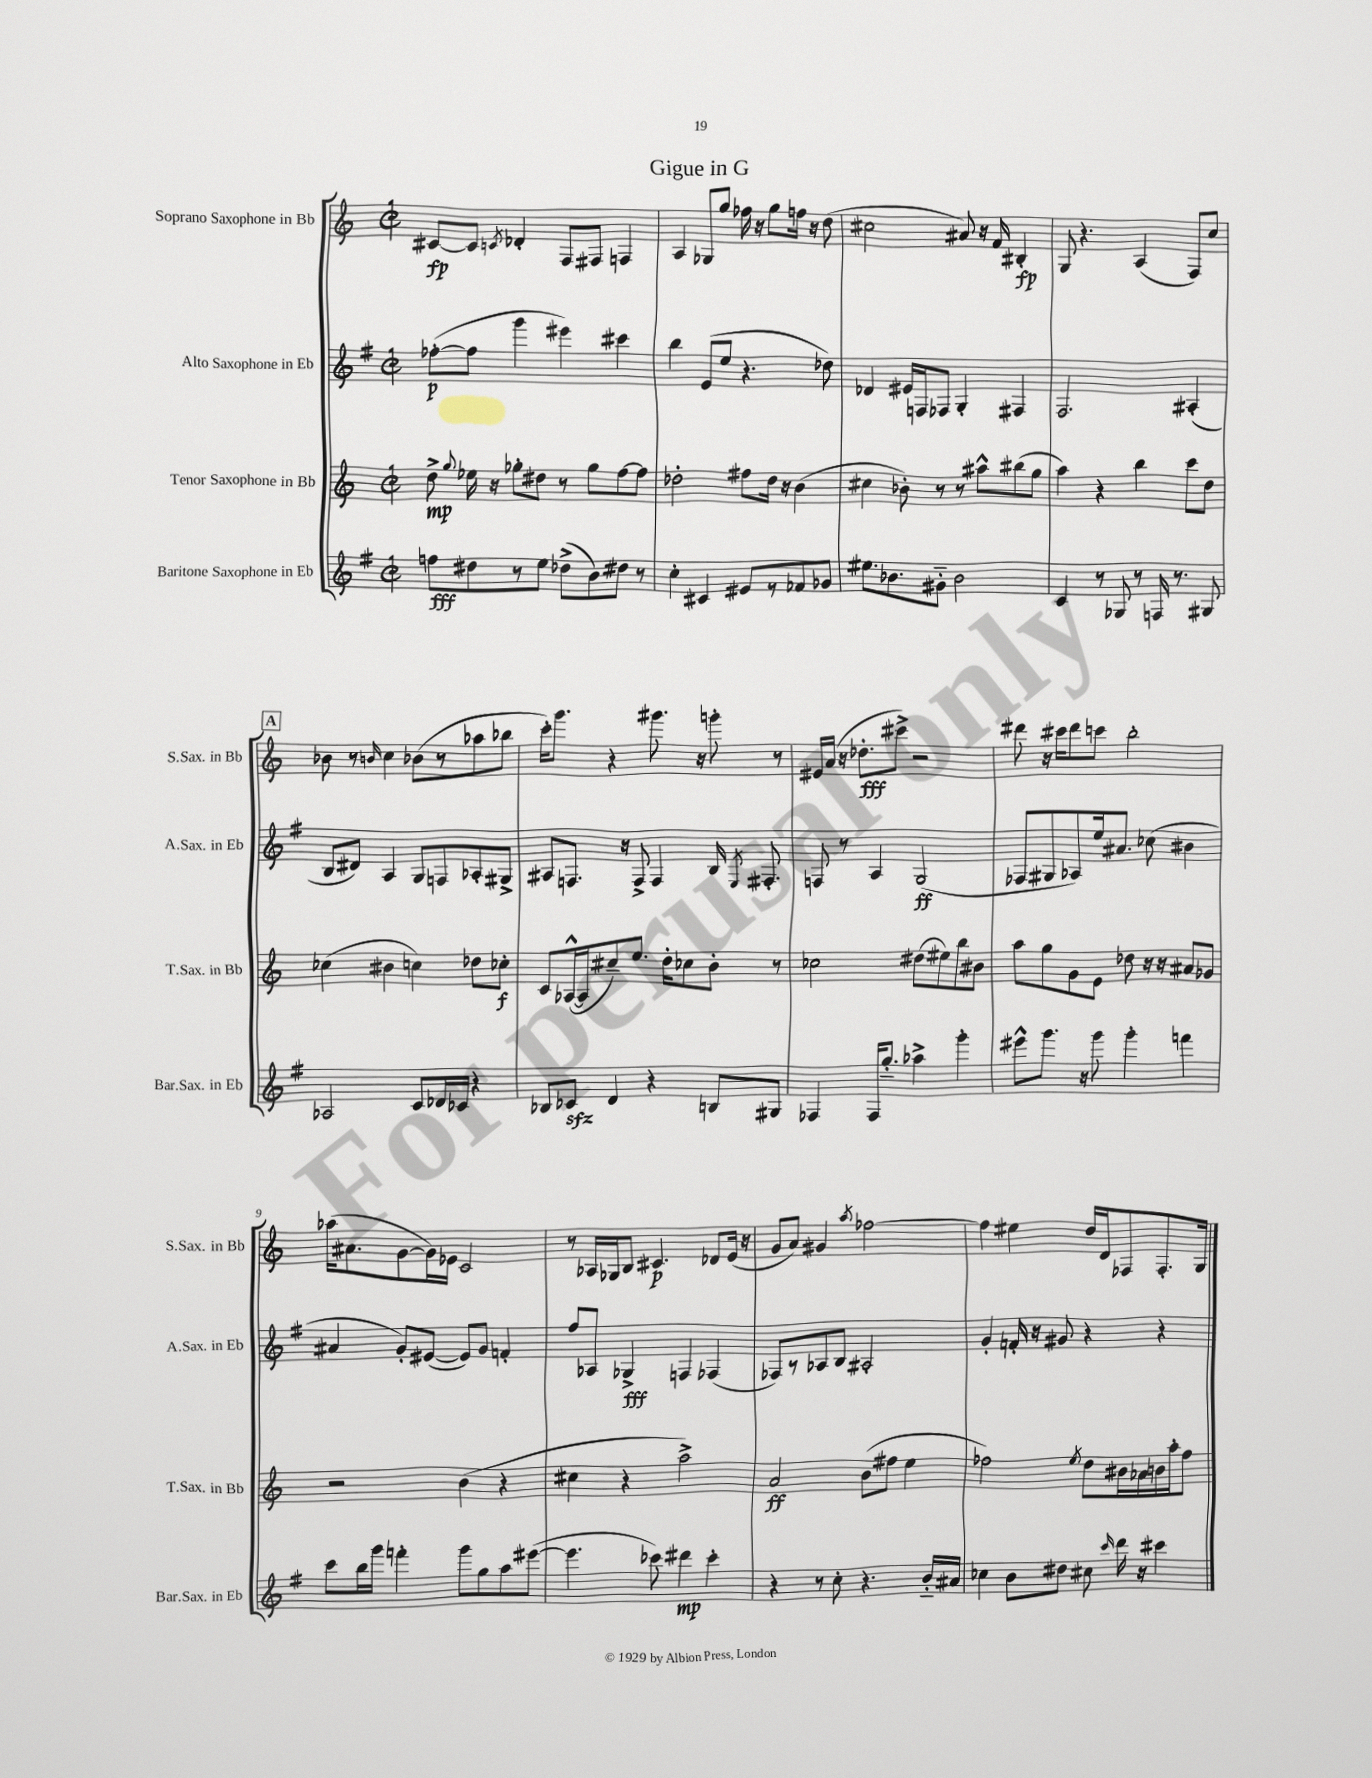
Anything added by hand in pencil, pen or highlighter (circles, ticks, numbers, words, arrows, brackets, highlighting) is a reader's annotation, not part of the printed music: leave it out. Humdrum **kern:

**kern	**dynam	**kern	**dynam	**kern	**dynam	**kern	**dynam
*part4	*part4	*part3	*part3	*part2	*part2	*part1	*part1
*staff4	*staff4	*staff3	*staff3	*staff2	*staff2	*staff1	*staff1
*I"Baritone Saxophone in Eb	*	*I"Tenor Saxophone in Bb	*	*I"Alto Saxophone in Eb	*	*I"Soprano Saxophone in Bb	*
*I'Bar.Sax. in Eb	*	*I'T.Sax. in Bb	*	*I'A.Sax. in Eb	*	*I'S.Sax. in Bb	*
*clefG2	*	*clefG2	*	*clefG2	*	*clefG2	*
*k[f#]	*	*k[]	*	*k[f#]	*	*k[]	*
*M2/2	*	*M2/2	*	*M2/2	*	*M2/2	*
*met(c|)	*	*met(c|)	*	*met(c|)	*	*met(c|)	*
=1	=1	=1	=1	=1	=1	=1	=1
8ffn\L	fff	8dd^\	mp	([8ff-X'\L	p	[8c#X/L	fp
.	.	8qqgg/	.	.	.	.	.
8dd#X\	.	16ee-X\	.	8ff-\J]	.	8c#/J]	.
.	.	16r	.	.	.	.	.
.	.	.	.	.	.	8qcn/	.
8r	.	8gg-X'\L	.	4ggg\	.	4d-X'/	.
8ee\J	.	8dd#X\J	.	.	.	.	.
(8dd-X^\L	.	8r	.	4eee#X\)	.	8F/L	.
8b\)	.	8gg-\L	.	.	.	8F#X/J	.
8dd#X\J	.	[8ff\	.	4ccc#X\	.	4Fn/	.
8r	.	8ff\J]	.	.	.	.	.
=2	=2	=2	=2	=2	=2	=2	=2
4cc'\	.	2dd-X'\	.	4bb\	.	4A/	.
4c#X/	.	.	.	(8e/L	.	8G-X/L	.
.	.	.	.	8ee/J	.	8gg/J	.
8e#X/L	.	8ff#X\L	.	4.r	.	16ff-X\	.
.	.	.	.	.	.	16r	.
8r	.	16dd-\Jk	.	.	.	8gg\L	.
.	.	16r	.	.	.	.	.
8f-X/	.	(4b\	.	.	.	16ffn\Jk	.
.	.	.	.	.	.	16r	.
8g-X/J	.	.	.	8dd-X\)	.	(8dd\	.
=3	=3	=3	=3	=3	=3	=3	=3
8.ee#X\L	.	4cc#X\	.	4d-X/	.	2cc#X\	.
8.b-X\	.	.	.	.	.	.	.
.	.	8b-X'\)	.	16e#X/LL	.	.	.
.	.	.	.	16Fn/J	.	.	.
8g#X\J	.	8r	.	8F-X/J	.	.	.
2b-\	.	8r	.	4G'/	.	8a#X/)	.
.	.	8aa#X^^\L	.	.	.	16r	.
.	.	.	.	.	.	16f/	.
.	.	(8bb#X\	.	4F#X/	.	4B#X'/	fp
.	.	8gg\J	.	.	.	.	.
=4	=4	=4	=4	=4	=4	=4	=4
4c/	.	4aa\)	.	2.F#/	.	8G/	.
.	.	.	.	.	.	4.r	.
8r	.	4r	.	.	.	.	.
8G-X/	.	.	.	.	.	.	.
8r	.	4bb\	.	.	.	(4A/	.
16Fn/	.	.	.	.	.	.	.
8.r	.	.	.	.	.	.	.
.	.	8ccc\L	.	(4A#X'/	.	8F/L)	.
8G#X/	.	8dd\J	.	.	.	8cc/J	.
!!LO:LB:g=z
!!LO:REH:place=s1:t=A
=5	=5	=5	=5	=5	=5	=5	=5
2A-X/	.	(4cc-X\	.	8B/L	.	8b-X\	.
.	.	.	.	8d#X/J)	.	8r	.
.	.	.	.	.	.	16qqbn/	.
.	.	4b#X\	.	4A/	.	4cc\	.
8c/L	.	4ccn\)	.	8G/L	.	(8b-X\L	.
16d-X/L	.	.	.	8Fn/	.	8r	.
16c-X/JJ	.	.	.	.	.	.	.
4r	.	8dd-X\L	.	8A-X'/	.	8aa-X\	.
.	.	8cc-X'\J	f	8G#X^/J	.	8bb-X\J	.
=6	=6	=6	=6	=6	=6	=6	=6
8B-X/L	.	8c/L	.	8A#X/L	.	16ccc'\KL)	.
.	.	.	.	.	.	8.ggg\J	.
8c-Xzz/J	.	([16A-X^^/L	.	8.Fn/J	.	.	.
.	.	16A-/J]	.	.	.	.	.
4d/	.	8cc#X~/)	.	.	.	4r	.
.	.	.	.	16r	.	.	.
.	.	8.ee/J	.	8F^/	.	.	.
4r	.	.	.	4F/	.	8.ggg#X\	.
.	.	16dd'\KL	.	.	.	.	.
.	.	8cc-X\	.	.	.	.	.
.	.	.	.	.	.	16r	.
8Bn/L	.	8b'\J	.	16B/	.	8gggn'\	.
.	.	.	.	8qE/	.	.	.
.	.	.	.	8.F#X'/	.	.	.
8G#X/J	.	8r	.	.	.	8r	.
=7	=7	=7	=7	=7	=7	=7	=7
4F-X/	.	2cc-X\	.	8Fn/	.	16e#X/LL	.
.	.	.	.	.	.	(16a/JJ	.
.	.	.	.	8r	.	16r	.
.	.	.	.	.	.	8.dd-X'\L	fff
16F-/KL	.	.	.	4A/	.	.	.
8.gg/J	.	.	.	.	.	.	.
.	.	.	.	.	.	8ccc#X^\J)	.
4aa-X^\	.	(8dd#X\L	.	(2G/	ff	2r	.
.	.	8ee#X\)	.	.	.	.	.
4ggg'\	.	8bb\	.	.	.	.	.
.	.	8b#X\J	.	.	.	.	.
=8	=8	=8	=8	=8	=8	=8	=8
8eee#X^^\L	.	8aa\L	.	8F-X/L	.	8ddd#X\	.
8.ggg\J	.	8gg\	.	8G#X/	.	16r	.
.	.	.	.	.	.	16ccc#X\KL	.
.	.	8g\	.	8A-X/)	.	8ddd#\	.
16r	.	.	.	.	.	.	.
8ggg\	.	8e\J	.	16ee/k	.	8cccn\J	.
.	.	.	.	8.a#X/J	.	.	.
4ggg'\	.	8dd-X\	.	.	.	2bb'\	.
.	.	16r	.	(8cc-X\	.	.	.
.	.	16r	.	.	.	.	.
4fffn\	.	8a#X/L	.	4b#X\	.	.	.
.	.	8g-X/J	.	.	.	.	.
!!LO:LB:g=z
=9	=9	=9	=9	=9	=9	=9	=9
8ccc\L	.	2r	.	4a#X/	.	(16aa-X\KL	.
.	.	.	.	.	.	8.a#X\	.
16bb\L	.	.	.	.	.	.	.
16ggg\JJ	.	.	.	.	.	.	.
4fffn'\	.	.	.	8g'/L)	.	[8g\	.
.	.	.	.	([8e#X/J	.	16g\L])	.
.	.	.	.	.	.	16e-X\JJ	.
8ggg\L	.	(4b\	.	8e#/L])	.	2c/	.
8gg\	.	.	.	8g/J	.	.	.
8aa\	.	4r	.	4fn'/	.	.	.
([8eee#X\J	.	.	.	.	.	.	.
=10	=10	=10	=10	=10	=10	=10	=10
4.eee#\]	.	4cc#X\	.	8ff#/L	.	8r	.
.	.	.	.	8A-X/J	.	16A-X/LL	.
.	.	.	.	.	.	16G-X/J	.
.	.	4r	.	4G-X^/	fff	8B/J	.
8ccc-X\)	.	.	.	.	.	4.c#X/	p
4ddd#X\	mp	2aa^\)	.	4Fn/	.	.	.
4ccc-'\	.	.	.	(4F-X/	.	8d-X/L	.
.	.	.	.	.	.	(16e/Jk	.
.	.	.	.	.	.	16r	.
=11	=11	=11	=11	=11	=11	=11	=11
4r	.	2a/	ff	8F-X/L)	.	8g/L	.
.	.	.	.	8r	.	8a/J)	.
8r	.	.	.	8A-X/	.	4g#X/	.
8cc'\	.	.	.	8B/J	.	.	.
.	.	.	.	.	.	8qaa/	.
4.r	.	(8b\L	.	2A#X'/	.	[2ff-X\	.
.	.	8ff#X\J	.	.	.	.	.
.	.	4ee\	.	.	.	.	.
16b/LL	.	.	.	.	.	.	.
16a#X/JJ	.	.	.	.	.	.	.
=12	=12	=12	=12	=12	=12	=12	=12
4cc-X\	.	2ff-X\)	.	4g'/	.	4ff-\]	.
8b\L	.	.	.	16fn'/	.	4ee#X\	.
.	.	.	.	16r	.	.	.
8dd#X\J	.	.	.	8g#X/	.	.	.
.	.	8qee/	.	.	.	.	.
8cc#X\	.	8dd\L	.	4r	.	16dd/LL	.
.	.	.	.	.	.	16d/J	.
16qqccc/	.	.	.	.	.	.	.
16ddd\	.	16b#X\L	.	.	.	8F-X/	.
16r	.	16a-X\	.	.	.	.	.
4ccc#X\	.	16bn\	.	4r	.	8.F-'/	.
.	.	16aa'\J	.	.	.	.	.
.	.	8ff-\J	.	.	.	.	.
.	.	.	.	.	.	16G/Jk	.
==	==	==	==	==	==	==	==
*-	*-	*-	*-	*-	*-	*-	*-
